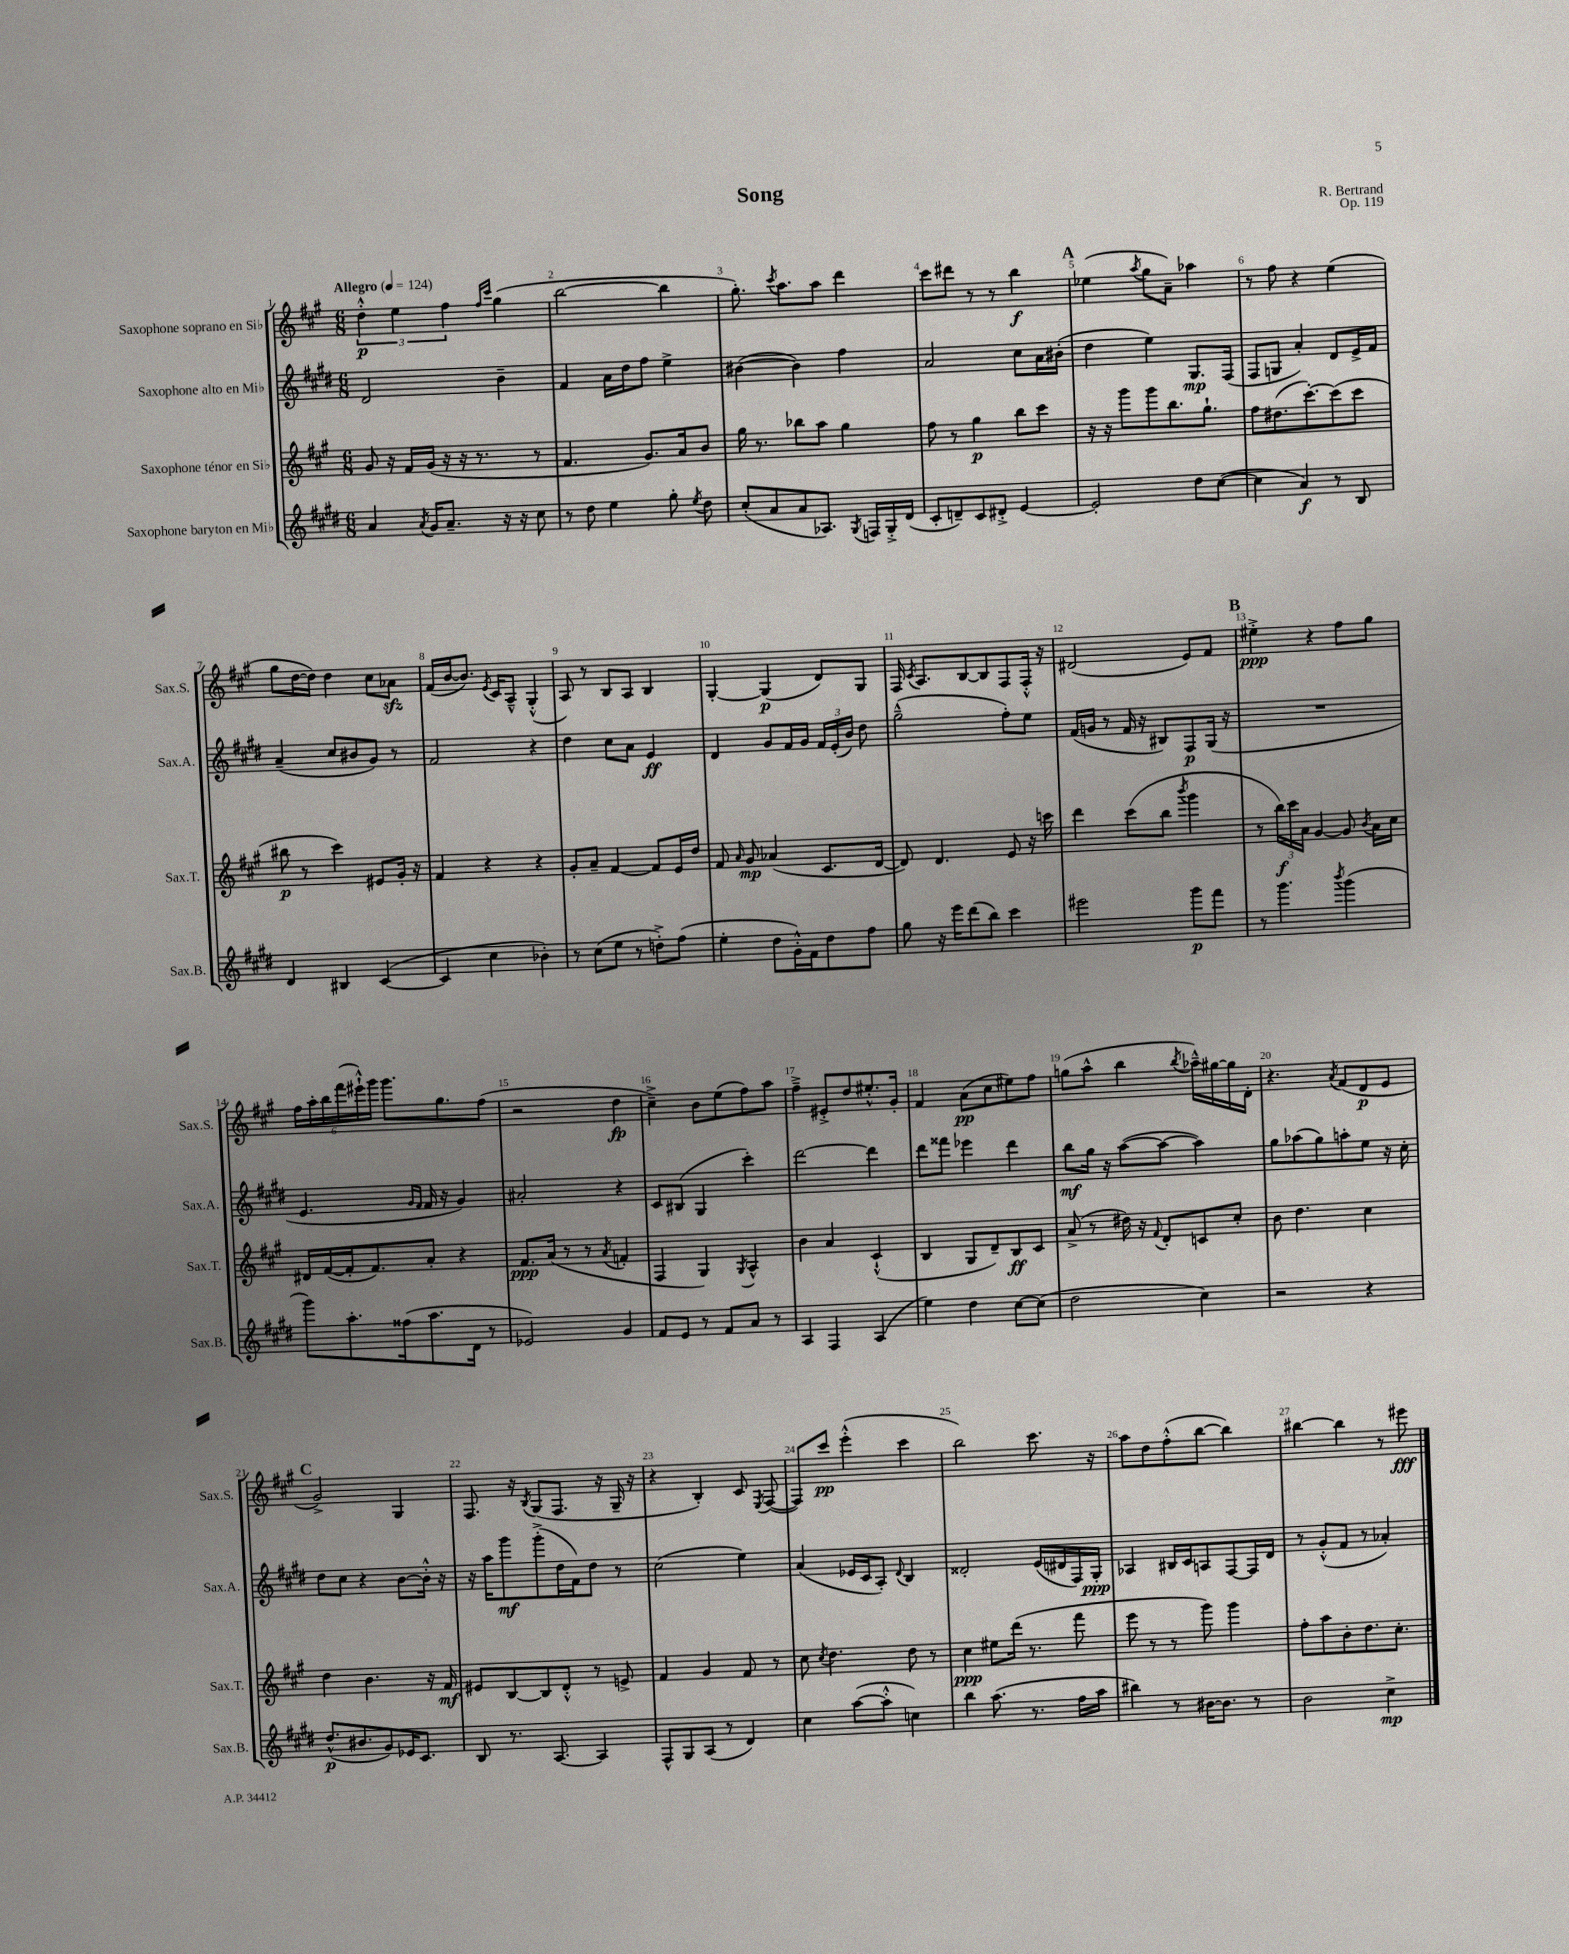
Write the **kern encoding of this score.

**kern	**kern	**kern	**kern
*staff4	*staff3	*staff2	*staff1
*clefG2	*clefG2	*clefG2	*clefG2
*k[f#c#g#d#]	*k[f#c#g#]	*k[f#c#g#d#]	*k[f#c#g#]
*M6/8	*M6/8	*M6/8	*M6/8
*MM124	*MM124	*MM124	*MM124
4a	8g#	2d#	6dd'^^
.	16r	.	.
.	.	.	6ee
.	16f#	.	.
8qa	.	.	.
16g#	(16g#	.	.
8.a~	16r	.	.
.	.	.	6ff#
.	16r	.	.
.	8.r	.	.
.	.	.	16qqff#
.	.	.	16qqccc#
16r	.	4b~	(4gg#
16r	.	.	.
8cc#	8r	.	.
=	=	=	=
8r	4.f#	4f#	[2bb
8dd#	.	.	.
4ee	.	16a	.
.	.	16dd#	.
.	8.g#)	8ff#	.
8gg#'	.	4ee^	4bb]
.	16a	.	.
8qee	.	.	.
8dd#	8b	.	.
=	=	=	=
(8cc#'	16gg#	([4b#	8.gg#')
.	8.r	.	.
8a	.	.	.
.	.	.	8qccc#
.	.	.	8.aa
8a	8bb-	4b#])	.
8.A-)	8aa	.	8aa
.	4gg#	4ff#	4ddd
8qG#	.	.	.
16F	.	.	.
16G#'^	.	.	.
(16d#	.	.	.
=	=	=	=
8c#'	8ff#	2a	8ccc#
8d~)	8r	.	8ddd#
8c#	4gg#	.	8r
8d#'^	.	.	8r
[4e	8bb	8cc#	4bb
.	8ccc#	16a	.
.	.	(16b#'	.
=	=	=	=
2e']	16r	4dd#	(4ee-
.	16r	.	.
.	8ggg#	.	.
.	.	.	8qaa
.	8ggg#	4ee)	8gg#
.	8.bb	.	8a~)
8dd#	.	8.G#	4aa-
.	8.gg#`	.	.
([8cc#	.	.	.
.	.	(16F#	.
=	=	=	=
4cc#]	8ff#	8F#	8r
.	(8.dd#	8G	8ff#
4a)	.	4a')	4r
.	[8.ccc#')	.	.
8r	(8ccc#]	8d#	(4ee
8B	8ccc#	16e^	.
.	.	16f#	.
=	=	=	=
4d#	8bb#	(4a~	8gg#
.	8r	.	[16dd
.	.	.	16dd])
4B#	4ccc#)	8cc#	4dd
.	.	8b#	.
([4c#	8e#	8g#)	8cc#
.	16g#'	8r	8a-
.	16r	.	.
=	=	=	=
4c#]	4f#	2f#	(16f#
.	.	.	[16b
.	.	.	8.b])
4cc#	4r	.	.
.	.	.	8qe
.	.	.	16c#
.	.	.	8A~^^
4b-')	4r	4r	(4G#'^^
=	=	=	=
8r	8g#'	4dd#	8A)
(8cc#	8a~	.	8r
8ee	[4f#	8cc#	8B
8r	.	8a	8A
8dd'^)	8f#]	4e	4B
(8ff#	16e	.	.
.	16dd	.	.
=	=	=	=
4ee'	8f#	4d#	[4G#'
.	16qqa	.	.
.	8g#	.	.
8dd#	(4a-	8g#	(4G#]
16g#'^^)	.	16f#	.
16f#	.	16g#	.
8dd#	8.c#	24f#	8d)
.	.	(24e'	.
.	.	24b)	.
8ff#	.	8dd#	8G#
.	[16d	.	.
=	=	=	=
8gg#	8d])	(2gg#~^^	16F#
.	.	.	8qc#
.	.	.	8.A
16r	4.d	.	.
16eee	.	.	.
(8ddd#	.	.	[8B
8bb)	.	.	8B]
4ccc#	8e	8ff#')	8F#
.	16r	8ee	16F#'^^
.	16ccc	.	16r
=	=	=	=
2eee#	4ddd	(16f#	(2d#
.	.	16g	.
.	.	8r	.
.	(8ccc#	16f#	.
.	.	16r	.
.	8bb	8B#)	.
.	8qbbb	.	.
8ggg#	4ggg#	8F#	8e)
8fff#	.	(16G#	8f#
.	.	16r	.
=	=	=	=
8r	8r	2.r	4ee#'^
4.ggg#	24bb)	.	.
.	24ccc#	.	.
.	24a	.	.
.	[4g#	.	4r
8qbbb	.	.	.
(4ggg#	8g#]	.	8ff#
.	8qb	.	.
.	16a	.	8gg#
.	16cc#	.	.
=	=	=	=
8ggg#)	16d#	4.e	24ff#
.	.	.	24aa'
.	([16f#	.	.
.	.	.	24bb
8.aa'	16f#']	.	(24fff#
.	.	.	24eee#`^^)
.	8.f#)	.	.
.	.	.	24ggg#
.	.	.	8.ggg#
(16ff##	.	.	.
.	.	16qqg#	.
.	.	16qqf#	.
8.aa	8a'	16f#	.
.	.	16r	8.gg#
.	4r	4g#)	.
16d#	.	.	.
8r	.	.	(8ff#
=	=	=	=
2e-)	8.f#	2a#'	2r
.	(16a	.	.
.	8r	.	.
.	8r	.	.
.	8qa	.	.
4g#	4f'	4r	4dd
=	=	=	=
8f#	4F#	8c#	4cc#~^)
8e	.	(8B#	.
8r	4G#)	4G#	8b
8f#	.	.	(8ee
.	8qG#	.	.
8a	4A^^	4ccc#')	8ff#)
8r	.	.	8aa
=	=	=	=
4A	4b	[2ddd#	4ff#~^
4F#	4a	.	8e#'^
.	.	.	8dd
(4A	(4c#`^^	4ddd#]	8.ee#'^^
.	.	.	16g#'
=	=	=	=
4ee)	4B	8ddd#	4f#
.	.	8fff##	.
4dd#	8G#	4eee-	(8a
.	8d~)	.	8cc#
[8cc#	8B	4ddd#	8ee#)
(8cc#]	8c#	.	8ff#
=	=	=	=
2dd#	(8a^	8bb	(8gg
.	8r	16gg#	8aa^^
.	.	16r	.
.	16dd#)	([8aa	4bb
.	16r	.	.
.	8qqf#	.	.
.	8d'	8aa_	.
.	.	.	8qbb
4cc#)	8c	4aa])	16aa-~^^)
.	.	.	[16gg#
.	8cc#'	.	16gg#]
.	.	.	16d'
=	=	=	=
2r	8b	8gg#	4.r
.	4.dd	(8aa-	.
.	.	8gg#)	.
.	.	.	8qa
.	.	8aa'	(8f#
4r	4cc#	8ee	8d
.	.	16r	8e
.	.	16cc#'	.
=	=	=	=
(8.dd#^^	4dd	8dd#	2g#^)
.	.	8cc#	.
8.b#	.	.	.
.	4.b	4r	.
8g#)	.	.	.
16e-	.	[8b	4G#
8.c#	.	.	.
.	16r	16b'^^]	.
.	16f#	16r	.
=	=	=	=
8B	8e#	16r	8.F#
.	.	16aa	.
8.r	[8B	8ggg#	.
.	.	.	16r
.	.	.	8qB
.	8B]	(8ggg#'^	(8G#
[8.A	.	.	.
.	8d'^^	16dd#	8.F#
.	.	16f#)	.
4A]	8r	8dd#	.
.	.	.	16r
.	8e^	8r	16G#~
.	.	.	16r
=	=	=	=
8F#^^	4f#	(2cc#	4r
8G#	.	.	.
(8A	4g#	.	4B')
8r	.	.	.
4d#)	8f#	4ee)	8c#
.	.	.	8qE
.	8r	.	([8F#
=	=	=	=
4cc#	8cc#	(4a	8F#])
.	8qcc#	.	.
.	4.dd	.	8ccc#
([8aa	.	16e-	(4eee'^^
.	.	16c#	.
8aa'^^]	.	8A')	.
.	.	8qqd#	.
4cc)	8dd	4B	4ccc#
.	8r	.	.
=	=	=	=
4bb	4cc#	2d##'	2bb)
(8.aa	8ee#	.	.
.	(16ddd	.	.
8.r	8.r	.	.
.	.	(16e	8.ccc#
.	.	16d#	.
16ff#	8fff#	16F#)	.
16aa	.	16G#'	16r
=	=	=	=
4bb#)	8eee	4A-	8aa
.	8r	.	8dd
8r	8r	16B#	(8ff#'^^
.	.	16c#	.
[16b#	8ggg#)	8A	[8bb
8.b#]	.	.	.
.	4ggg#	[8F#	4bb])
8r	.	16F#]	.
.	.	16d#	.
=	=	=	=
2b	8ff#'	8r	[4bb#
.	8aa	(8g#'^^	.
.	8b'	8f#	4bb#]
.	8.dd	8r	.
4cc#^	.	4a-')	8r
.	8.cc#'	.	.
.	.	.	8eee#
==	==	==	==
*-	*-	*-	*-
